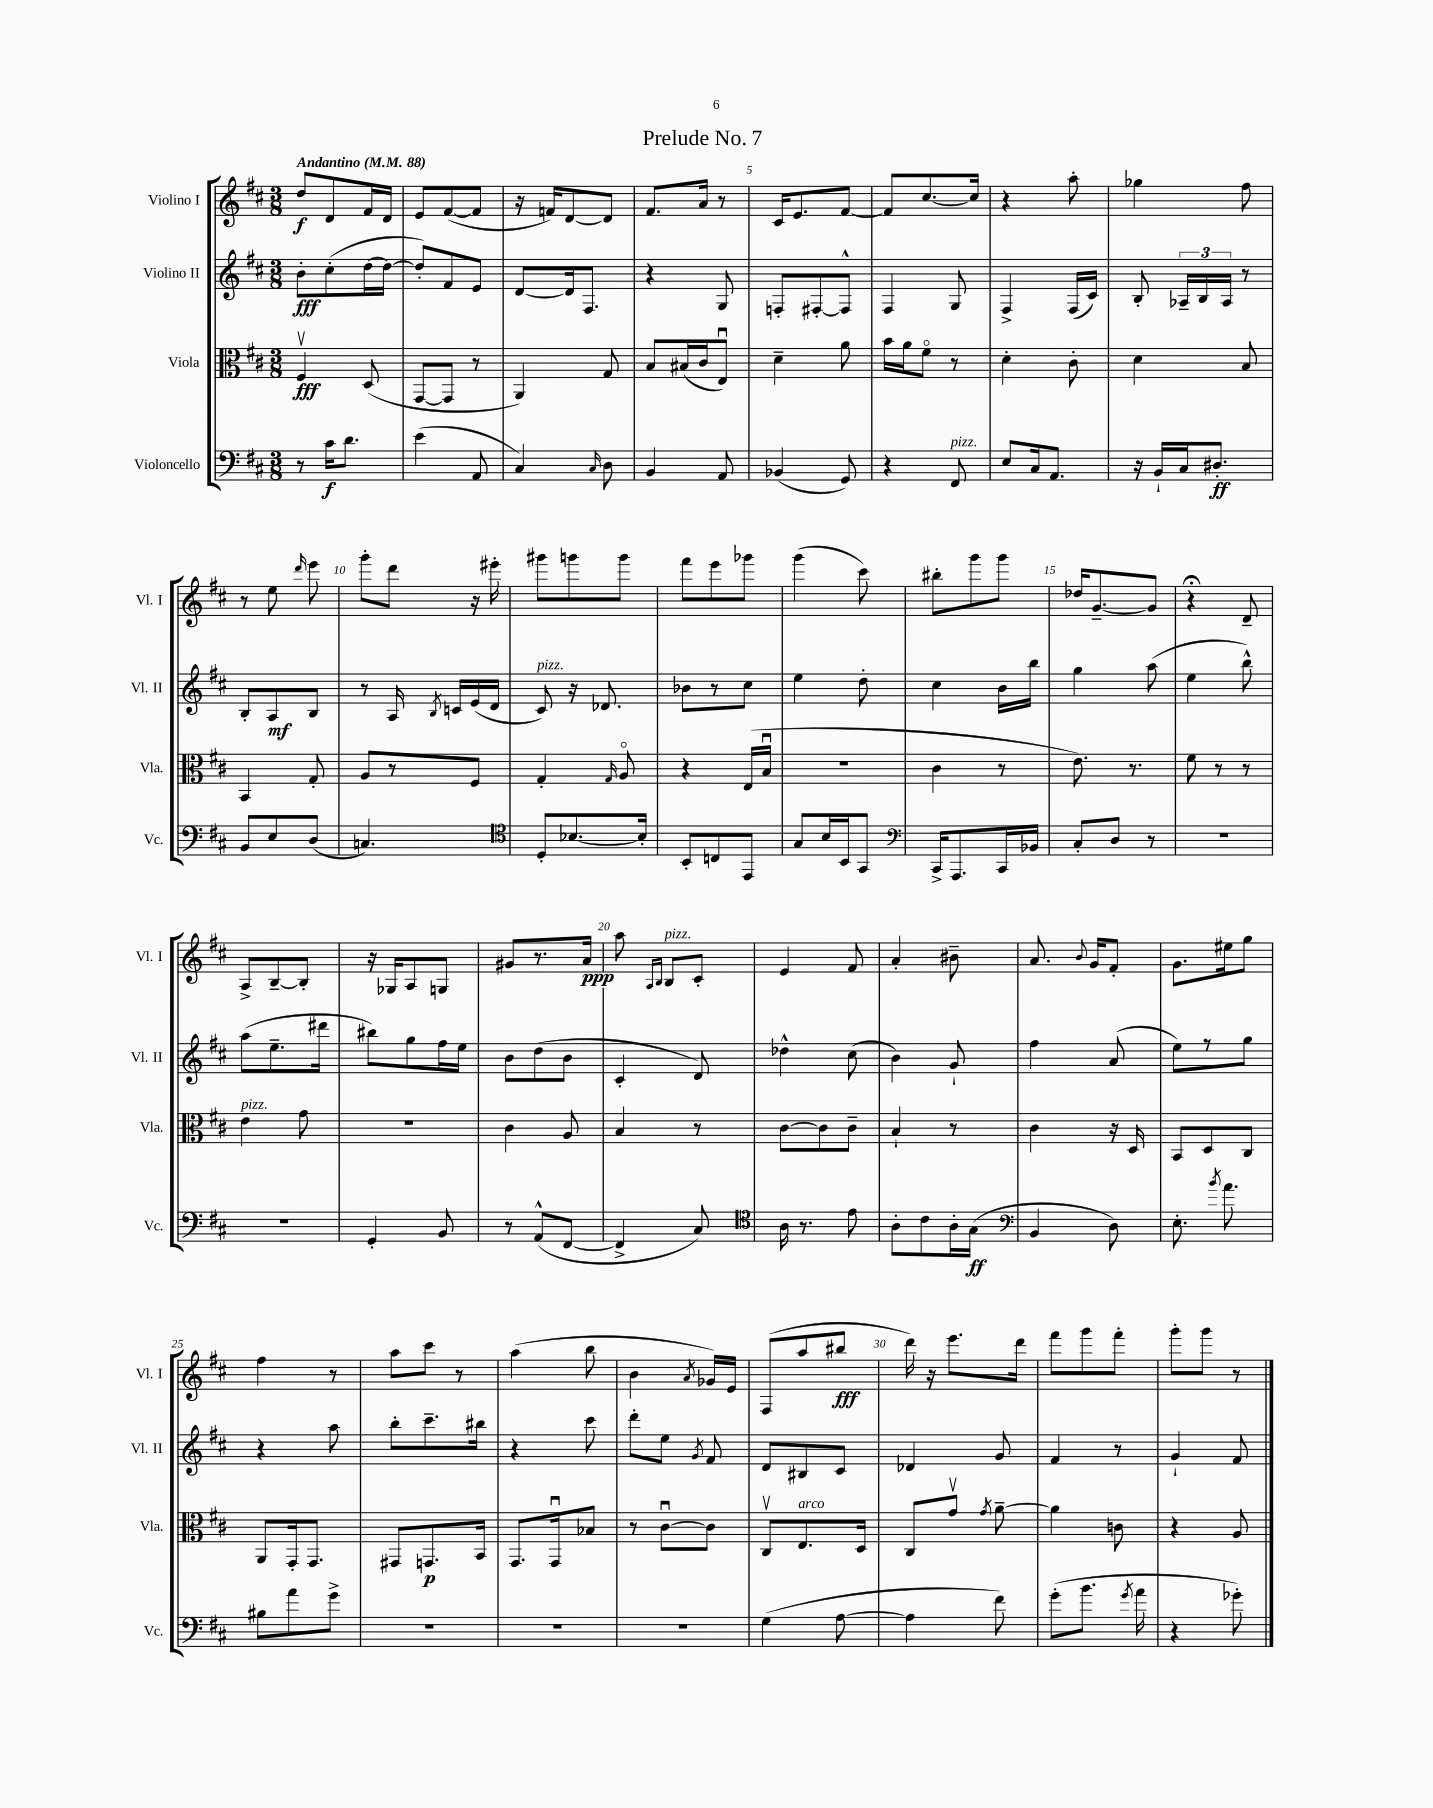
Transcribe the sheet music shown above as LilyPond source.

\header { title = "Prelude No. 7" }
<<
\new StaffGroup <<
\new Staff = "s0" \with { instrumentName = "Violino I" shortInstrumentName = "Vl. I" } {
    \clef treble \key d \major \numericTimeSignature \time 3/8 \tempo "Andantino" 4 = 88
    \autoBeamOff d''8[\f d'8 fis'16 d'16] |
    e'8[ fis'8~( fis'8] |
    r16 f'16[) d'8~ d'8] |
    fis'8.[ a'16] r8 |
    cis'16[ e'8. fis'8]~ |
    fis'8[ cis''8.~ cis''16] |
    r4 a''8-. |
    ges''4 fis''8 |
    r8 e''8 \grace { d'''16 } e'''8 |
    g'''8[-. d'''8] r16 eis'''16-. |
    gis'''8[ g'''8 g'''8] |
    fis'''8[ e'''8 ges'''8] |
    g'''4( cis'''8) |
    bis''8[-. g'''8 g'''8] |
    des''16[ g'8.~-- g'8] |
    r4\fermata d'8-- |
    a8[-> b8~-- b8]-. |
    r16 ges16[ a8 g8] |
    gis'8[ r8. a'16]\ppp |
    a''8 \grace { a16[ b16] } b8[^\markup { \italic "pizz." } cis'8]-. |
    e'4 fis'8 |
    a'4-. bis'8-- |
    a'8. \appoggiatura { b'8 } g'16[ fis'8]-. |
    g'8.[ eis''16 g''8] |
    fis''4 r8 |
    a''8[ cis'''8] r8 |
    a''4( b''8 |
    b'4 \acciaccatura { a'8 } ges'16[) e'16] |
    fis8[( a''8 bis''8]\fff |
    d'''16) r16 e'''8.[ d'''16] |
    fis'''8[ g'''8 fis'''8]-. |
    g'''8[-. g'''8] r8 \bar "|." |
}
\new Staff = "s1" \with { instrumentName = "Violino II" shortInstrumentName = "Vl. II" } {
    \clef treble \key d \major \numericTimeSignature \time 3/8
    \autoBeamOff b'8[-.\fff cis''8-.( d''16~ d''16]~ |
    d''8[-.) fis'8 e'8] |
    d'8[~ d'16 fis8.] |
    r4 g8 |
    f8[-. fis8~-. fis8]-^ |
    fis4 g8 |
    fis4-> fis16[( cis'16]) |
    b8-. \tuplet 3/2 { aes16[-- b16 aes16] } r8 |
    b8[-. a8\mf b8] |
    r8 a16 \acciaccatura { b8 } c'16[ e'16( d'16] |
    cis'8^\markup { \italic "pizz." }) r16 des'8. |
    bes'8[ r8 cis''8] |
    e''4 d''8-. |
    cis''4 b'16[ b''16] |
    g''4 a''8( |
    e''4 b''8-^) |
    a''8[( e''8.-- dis'''16] |
    bis''8[) g''8 fis''16 e''16] |
    b'8[ d''8( b'8] |
    cis'4-. d'8) |
    des''4-^ cis''8( |
    b'4) g'8-! |
    fis''4 a'8( |
    e''8[) r8 g''8] |
    r4 a''8 |
    b''8[-. cis'''8.-- bis''16] |
    r4 cis'''8 |
    d'''8[-. e''8] \acciaccatura { g'8 } fis'8 |
    d'8[ bis8 cis'8] |
    des'4 g'8 |
    fis'4 r8 |
    g'4-! fis'8 \bar "|." |
}
\new Staff = "s2" \with { instrumentName = "Viola" shortInstrumentName = "Vla." } {
    \clef alto \key d \major \numericTimeSignature \time 3/8
    \autoBeamOff fis4\upbow\fff d8( |
    g,8[~ g,8] r8 |
    a,4) g8 |
    b8[ bis16( cis'16 e8]\downbow) |
    d'4-- a'8 |
    b'16[ a'16 fis'8]\flageolet r8 |
    d'4-. cis'8-. |
    d'4 b8 |
    b,4 g8-. |
    a8[ r8 fis8] |
    g4-. \grace { g16 } a8\flageolet |
    r4 e16[( b16]\downbow |
    R4. |
    cis'4 r8 |
    e'8.) r8. |
    fis'8 r8 r8 |
    e'4^\markup { \italic "pizz." } g'8 |
    R4. |
    cis'4 a8 |
    b4 r8 |
    cis'8[~ cis'8 cis'8]-- |
    b4-! r8 |
    cis'4 r16 d16 |
    b,8[ d8 cis8] |
    a,8[ g,16-. g,8.] |
    gis,8[ g,8.\p b,16] |
    g,8.[ g,16\downbow bes8] |
    r8 cis'8[~\downbow cis'8] |
    cis8[\upbow e8.^\markup { \italic "arco" } d16] |
    cis8[ g'8]\upbow \acciaccatura { g'8 } a'8~-- |
    a'4 c'8 |
    r4 a8 \bar "|." |
}
\new Staff = "s3" \with { instrumentName = "Violoncello" shortInstrumentName = "Vc." } {
    \clef bass \key d \major \numericTimeSignature \time 3/8
    \autoBeamOff r8 cis'16[\f d'8.] |
    e'4( a,8 |
    cis4) \grace { cis16 } d8 |
    b,4 a,8 |
    bes,4( g,8) |
    r4 fis,8^\markup { \italic "pizz." } |
    e8[ cis16 a,8.] |
    r16 b,16[-! cis16 dis8.]-.\ff |
    b,8[ e8 d8]( |
    c4.) |
    \clef tenor d8[-. bes8.~ bes16]-. |
    b,8[-. c8 e,8] |
    g8[ b16 b,16 g,8] |
    \clef bass cis,16[-> a,,8. cis,16 bes,16] |
    cis8[-. d8] r8 |
    R4. |
    R4. |
    g,4-. b,8 |
    r8 a,8[-^( fis,8]~ |
    fis,4-> cis8) |
    \clef tenor a16 r8. e'8 |
    a8[-. cis'8 a16-. g16]\ff( |
    \clef bass b,4 d8) |
    e8.-. \acciaccatura { b'8 } a'8. |
    bis8[ a'8 g'8]-> |
    R4. |
    R4. |
    R4. |
    g4( a8~ |
    a4 fis'8) |
    g'8[-.( b'8.] \acciaccatura { g'8 } a'16 |
    r4 ges'8-.) \bar "|." |
}
>>
>>
\layout { \context { \Score \override BarNumber.break-visibility = ##(#f #t #t) barNumberVisibility = #(every-nth-bar-number-visible 5) } }
